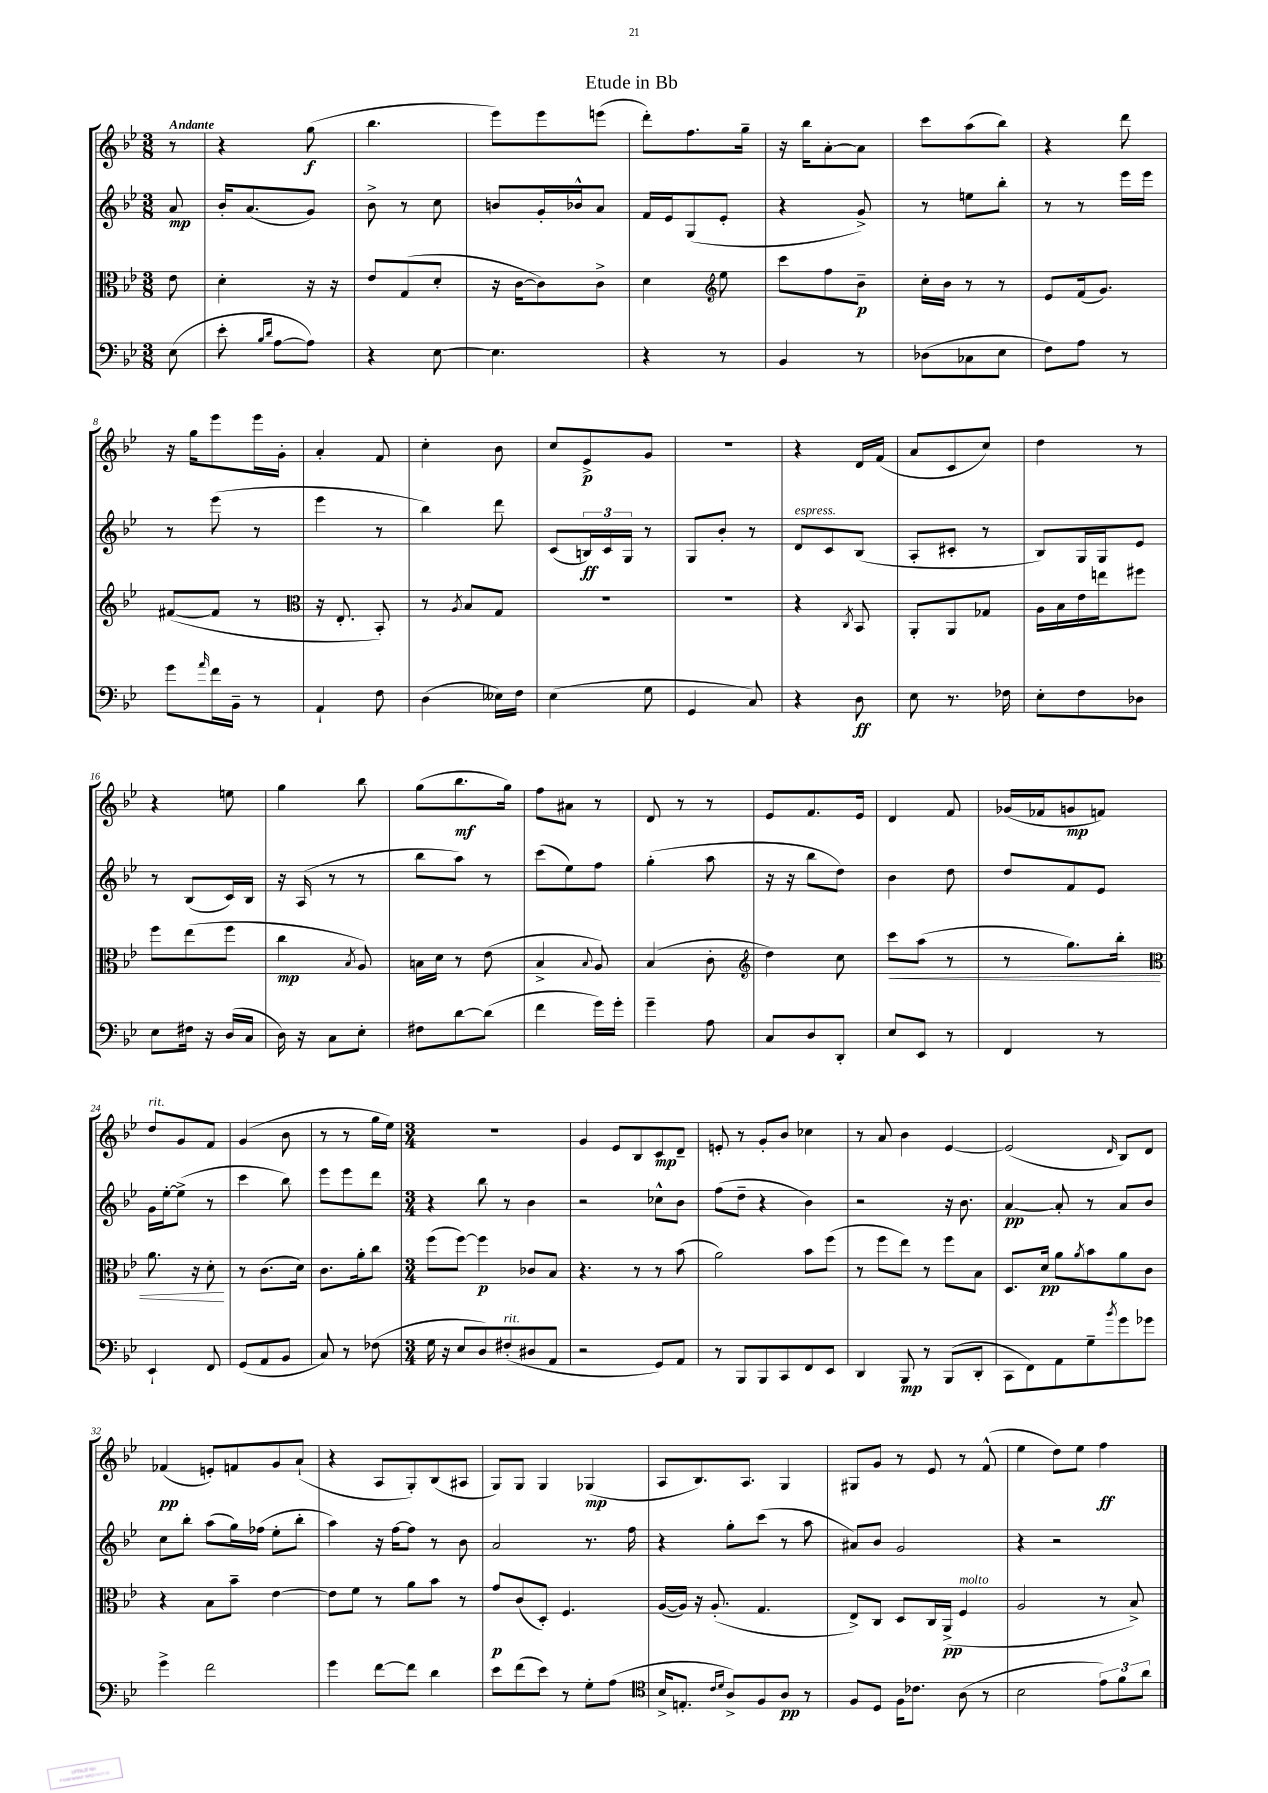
\header { title = "Etude in Bb" }
<<
\new StaffGroup <<
\new Staff = "s0" {
    \clef treble \key bes \major \numericTimeSignature \time 3/8 \partial 8 \tempo "Andante"
    r8 |
    r4 g''8\f( |
    bes''4. |
    ees'''8) ees'''8 e'''8( |
    d'''8-.) f''8. g''16-- |
    r16 bes''16 a'8~-. a'8 |
    c'''8 a''8( bes''8) |
    r4 d'''8 |
    r16 g''16 ees'''8 ees'''16 g'16-. |
    a'4-. f'8 |
    c''4-. bes'8 |
    c''8 ees'8->\p g'8 |
    R4. |
    r4 d'16 f'16( |
    a'8 c'8 c''8) |
    d''4 r8 |
    r4 e''8 |
    g''4 bes''8 |
    g''8( bes''8.\mf g''16) |
    f''8 ais'8 r8 |
    d'8 r8 r8 |
    ees'8 f'8. ees'16 |
    d'4 f'8 |
    ges'16( fes'16 g'8\mp f'8) |
    d''8^\markup { \italic "rit." } g'8 f'8 |
    g'4( bes'8 |
    r8 r8 g''16 ees''16) |
    \numericTimeSignature \time 3/4 R2. |
    g'4 ees'8 bes8 c'8\mp d'8-- |
    e'8-. r8 g'8-. bes'8 ces''4 |
    r8 a'8 bes'4 ees'4~ |
    ees'2( \grace { d'16 } bes8) d'8 |
    fes'4\pp( e'8-.) f'8 g'8 a'8-!( |
    r4 a8 g8-.) bes8( ais8 |
    g8) g8 g4 ges4\mp( |
    a8 bes8.) a8. g4 |
    gis8 g'8 r8 ees'8 r8 f'8-^( |
    ees''4 d''8) ees''8 f''4\ff \bar "|." |
}
\new Staff = "s1" {
    \clef treble \key bes \major \numericTimeSignature \time 3/8 \partial 8
    a'8\mp |
    bes'16-. a'8.( g'8) |
    bes'8-> r8 c''8 |
    b'8 g'16-. bes'16-^ a'8 |
    f'16 ees'16 g8( ees'8-. |
    r4 g'8->) |
    r8 e''8 bes''8-. |
    r8 r8 ees'''16 ees'''16 |
    r8 ees'''8( r8 |
    ees'''4 r8 |
    bes''4) d'''8 |
    c'8( \tuplet 3/2 { b16\ff) c'16 g16 } r8 |
    g8 bes'8-. r8 |
    d'8^\markup { \italic "espress." } c'8 bes8( |
    a8-. cis'8-. r8 |
    bes8) g16 g16 ees'8 |
    r8 bes8( c'16) bes16 |
    r16 a16( r8 r8 |
    bes''8 a''8) r8 |
    c'''8( ees''8) f''8 |
    g''4-.( a''8 |
    r16 r16 bes''8 d''8) |
    bes'4 d''8 |
    d''8 f'8 ees'8 |
    g'16 ees''16~-. ees''8->( r8 |
    c'''4 bes''8) |
    ees'''8 ees'''8 d'''8 |
    \numericTimeSignature \time 3/4 r4 bes''8 r8 bes'4 |
    r2 ces''8-^ bes'8 |
    f''8( d''8-- r4 bes'4) |
    r2 r16 bes'8. |
    a'4~\pp a'8-. r8 a'8 bes'8 |
    c''8 bes''8-. a''8( g''16) fes''16( ees''8-. bes''8-. |
    a''4) r16 f''16~ f''8 r8 bes'8 |
    a'2 r8. f''16 |
    r4 g''8-. c'''8( r8 a''8 |
    ais'8) bes'8 g'2 |
    r4 r2 \bar "|." |
}
\new Staff = "s2" {
    \clef alto \key bes \major \numericTimeSignature \time 3/8 \partial 8
    ees'8 |
    d'4-. r16 r16 |
    ees'8 g8( d'8-. |
    r16 c'16~ c'8) c'8-> |
    d'4 \clef treble ees''8 |
    c'''8 f''8 bes'8--\p |
    c''16-. bes'16 r8 r8 |
    ees'8 f'16( g'8.) |
    fis'8~( fis'8 r8 |
    \clef alto r16 ees8.-. bes,8-.) |
    r8 \acciaccatura { a8 } bes8 g8 |
    R4. |
    R4. |
    r4 \acciaccatura { c8 } bes,8 |
    a,8-. a,8 ges8 |
    a16 bes16 ees'16 e''16 fis''8 |
    f''8 ees''8( f''8 |
    c''4\mp \acciaccatura { bes8 } a8) |
    b16 d'16 r8 ees'8( |
    bes4-> \appoggiatura { bes8 } a8) |
    bes4( c'8-. |
    \clef treble d''4) c''8 |
    c'''8\< a''8( r8 |
    r8 g''8.) bes''16-. |
    \clef alto a'8. r16 d'8-.\! |
    r8 c'8.( d'16) |
    c'8. a'16-. c''8 |
    \numericTimeSignature \time 3/4 f''8( f''8~) f''4\p ces'8 bes8 |
    r4. r8 r8 bes'8( |
    a'2) bes'8 f''8( |
    r8 f''8 ees''8) r8 f''8 bes8 |
    d8. d'16\pp a'8 \acciaccatura { a'8 } bes'8 a'8 c'8 |
    r4 bes8 bes'8-- ees'4~ |
    ees'8 f'8 r8 a'8 bes'8 r8 |
    g'8\p c'8( d8-.) f4. |
    a16~( a16) r16 a8.-.( g4. |
    ees8->) c8 d8 c16 a,16->\pp( f4^\markup { \italic "molto" } |
    a2 r8 bes8->) \bar "|." |
}
\new Staff = "s3" {
    \clef bass \key bes \major \numericTimeSignature \time 3/8 \partial 8
    ees8( |
    ees'8-. \grace { bes16 d'16 } a8~ a8) |
    r4 ees8~ |
    ees4. |
    r4 r8 |
    bes,4 r8 |
    des8( ces8 ees8 |
    f8) a8 r8 |
    g'8 \grace { a'16 } f'16 bes,16-- r8 |
    a,4-! f8 |
    d4( eeses16) f16 |
    ees4( g8 |
    g,4 c8) |
    r4 d8\ff |
    ees8 r8. fes16 |
    ees8-. f8 des8 |
    ees8 fis16 r16 d16( c16 |
    d16) r16 c8 ees8-. |
    fis8 d'8~ d'8( |
    f'4 g'16) g'16-. |
    g'4-- a8 |
    c8 d8 d,8-. |
    ees8 ees,8 r8 |
    f,4 r8 |
    ees,4-! f,8 |
    g,8( a,8 bes,8 |
    c8) r8 fes8( |
    \numericTimeSignature \time 3/4 g16 r16 ees8 d8) fis8-.^\markup { \italic "rit." }( dis8 a,8 |
    r2 g,8) a,8 |
    r8 bes,,8 bes,,8 c,8 f,8 ees,8 |
    d,4 bes,,8\mp r8 bes,,8( d,8-. |
    c,8 f,8) a,8 g8-- \acciaccatura { bes'8 } g'8 ges'8 |
    g'4-> f'2 |
    g'4 f'8~ f'8 d'4 |
    ees'8 f'8( ees'8) r8 g8-. a8( |
    \clef tenor bes16-> e8.-. \grace { c'16 d'16 } a8->) f8 a8\pp r8 |
    f8 d8 f16 ces'8. a8( r8 |
    bes2 \tuplet 3/2 { ees'8) f'8 a'8 } \bar "|." |
}
>>
>>
